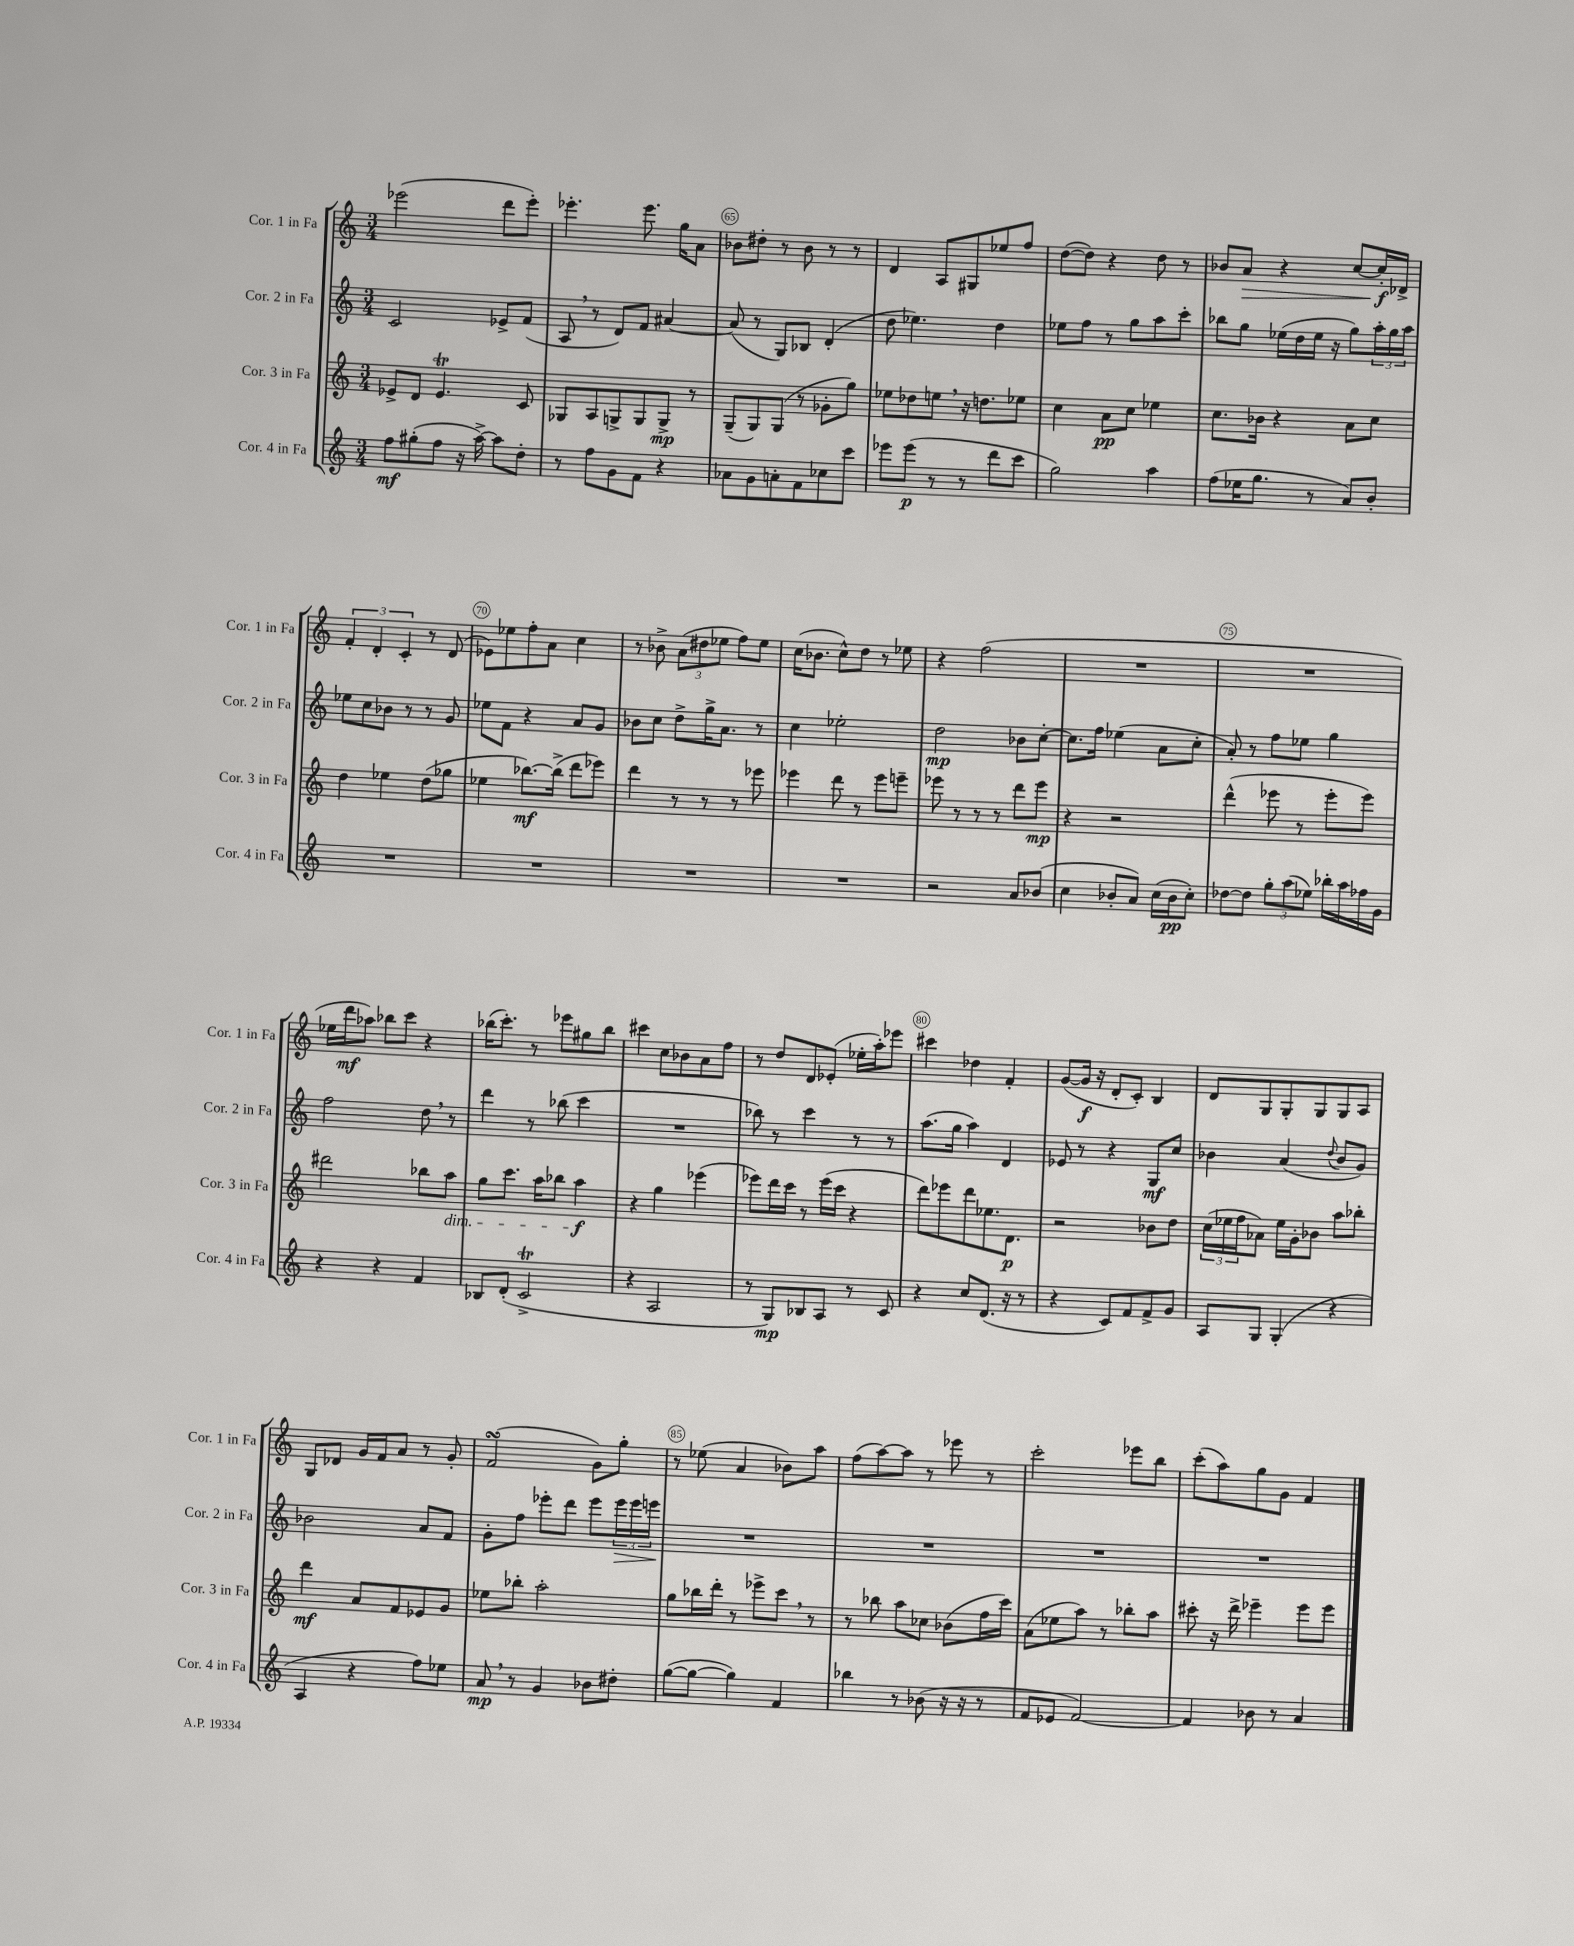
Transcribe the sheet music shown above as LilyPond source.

<<
\new StaffGroup <<
\new Staff = "s0" \with { instrumentName = "Cor. 1 in Fa" shortInstrumentName = "Cor. 1 in Fa" } {
    \clef treble \key c \major \numericTimeSignature \time 3/4
    ees'''2( d'''8 ees'''8-.) |
    ees'''4.-. ees'''8. g''16 a'8 |
    bes'8 dis''8-. r8 bes'8 r8 r8 |
    d'4 a8 gis8 ees''8 f''8 |
    d''8~( d''8) r4 d''8 r8 |
    bes'8 a'8\> r4 c''8~ c''16-.\f\! des'16-> |
    \tuplet 3/2 { f'4-. d'4-. c'4-. } r8 d'8( |
    ees'8) ees''8 f''8-. a'8 c''4 |
    r8 bes'8-> \tuplet 3/2 { a'8( dis''8 ees''8 } f''8) ees''8 |
    c''16( bes'8. c''8-^) d''8 r8 ees''8 |
    r4 f''2( |
    R2. |
    R2. |
    ees''16 d'''16\mf aes''8) bes''8 c'''8 r4 |
    bes''16( c'''8.-.) r8 ees'''8 gis''8 bes''8 |
    cis'''4 c''8 bes'8 a'8 f''8 |
    r8 d''8 d'8 ees'8-.( ees''16-. a''16-.) ees'''8 |
    cis'''4 des''4 f'4-. |
    g'8~( g'16\f r16 d'8-. c'8-.) b4 |
    d'8 g8 g8-. g8 g8 a8 |
    g8 des'8 g'16 f'16 a'8 r8 g'8-. |
    f'2\turn( g'8) g''8-. |
    r8 ees''8( a'4 bes'8) a''8 |
    f''8( a''8~) a''8 r8 ees'''8 r8 |
    c'''2-. ees'''8 b''8 |
    c'''8-.( a''8) g''8 g'8 f'4 \bar "|." |
}
\new Staff = "s1" \with { instrumentName = "Cor. 2 in Fa" shortInstrumentName = "Cor. 2 in Fa" } {
    \clef treble \key c \major \numericTimeSignature \time 3/4
    c'2 ees'8-> f'8( |
    a8 \breathe r8 d'8) f'8 ais'4~ |
    ais'8( r8 g8) bes8 d'4-.( |
    d''8 ees''4.) d''4 |
    ees''8 f''8 r8 g''8 a''8 c'''8-. |
    bes''8 g''8 ees''16( d''16 ees''16 r16 g''8) \tuplet 3/2 { a''16-. g''16 a''16 } |
    ees''8 c''8 bes'8 r8 r8 g'8 |
    ees''8 f'8 r4 a'8 g'8 |
    bes'8 c''8 d''8-> g''16-> a'8. r8 |
    c''4 ees''2-. |
    d''2\mp bes'8 c''8~-. |
    c''8. f''16 ees''4( a'8 c''8-. |
    a'8-.) r8 f''8 ees''8 g''4 |
    f''2 d''8 \breathe r8 |
    d'''4 r8 bes''8( c'''4 |
    R2. |
    bes''8) r8 c'''4 r8 r8 |
    a''8.( g''16 a''4) d'4 |
    ees'8 r8 r4 g8\mf c''8 |
    bes'4 a'4( \appoggiatura { d''8 } bes'8 g'8) |
    bes'2 a'8 f'8 |
    g'8-. f''8 ees'''8-. d'''8 ees'''8 \tuplet 3/2 { ees'''16\> ees'''16 e'''16\! } |
    R2. |
    R2. |
    R2. |
    R2. \bar "|." |
}
\new Staff = "s2" \with { instrumentName = "Cor. 3 in Fa" shortInstrumentName = "Cor. 3 in Fa" } {
    \clef treble \key c \major \numericTimeSignature \time 3/4
    ees'8-> d'8 ees'4.\trill c'8 |
    ges8 a8 g8-> g8 g8->\mp r8 |
    g8--( g8) g8( r8 ges'8-. g''8) |
    ees''8 des''8 e''8 \breathe r16 d''8. ees''8 |
    c''4 a'8\pp c''8 ees''4 |
    c''8. bes'16 r4 a'8 c''8 |
    d''4 ees''4 d''8( ges''8 |
    ees''4 bes''8.~\mf) bes''16->( d'''8 ees'''8) |
    d'''4 r8 r8 r8 ees'''8 |
    ees'''4 d'''8 r8 ees'''8 e'''8-- |
    ees'''8 r8 r8 r8 d'''8 ees'''8\mp |
    r4 r2 |
    d'''4-^( ees'''8 r8 ees'''8-. ees'''8) |
    dis'''2 bes''8 a''8\dim |
    g''8 c'''8. a''16 bes''8 a''4\f\! |
    r4 g''4 ees'''4( |
    ees'''8) d'''16 c'''16 r8 ees'''16( c'''16 r4 |
    d'''8) ees'''8 d'''8 ees''8. d'8.\p |
    r2 bes'8 d''8 |
    \tuplet 3/2 { c''16( ees''16 f''16 } aes'8) ees''16 g'16-. bes'8 a''8 bes''8-. |
    d'''4\mf a'8 f'8 ees'8 g'8 |
    ees''8 bes''8-. a''2-. |
    g''8 bes''16 d'''16-. r8 ees'''8-> c'''8 \breathe r8 |
    r8 bes''8 a''8 ces''8 bes'8( f''16 c'''16) |
    a'8( ees''8 a''8) r8 bes''8-. a''8 |
    cis'''8-. r16 d'''16-> ees'''4-- ees'''8 ees'''8 \bar "|." |
}
\new Staff = "s3" \with { instrumentName = "Cor. 4 in Fa" shortInstrumentName = "Cor. 4 in Fa" } {
    \clef treble \key c \major \numericTimeSignature \time 3/4
    f''8\mf gis''8-.( f''8 r16 a''16~->) a''8 d''8-. |
    r8 f''8 g'8 f'8 r4 |
    aes'8 g'8 a'8-. f'8 ces''8 c'''8 |
    ees'''8 ees'''8\p( r8 r8 d'''8 c'''8 |
    g''2) a''4 |
    f''8( ees''16 g''8. r8 a'8) b'8-. |
    R2. |
    R2. |
    R2. |
    R2. |
    r2 a'8 bes'8( |
    c''4 bes'8-. a'8) c''16( bes'16\pp c''8-.) |
    des''8~ des''8 \tuplet 3/2 { g''8-. a''8( ees''8) } bes''16-. a''16 fes''16 g'16 |
    r4 r4 f'4 |
    bes8 d'8-.( c'2->\trill |
    r4 a2 |
    r8 g8\mp) bes8 a8 r8 c'8 |
    r4 c''8 d'8.( r16 r8 |
    r4 c'8) f'8 f'8-> g'8 |
    a8 g8 g4-.( r4 |
    a4 r4 f''8) ees''8 |
    a'8\mp \breathe r8 g'4 bes'8 dis''8-. |
    g''8~( g''8~ g''4) f'4 |
    bes''4 r8 bes'8( r16 r16 r8 |
    f'8 ees'8 f'2~) |
    f'4 bes'8 r8 a'4 \bar "|." |
}
>>
>>
\layout { \context { \Score currentBarNumber = #63 \override BarNumber.break-visibility = ##(#f #t #t) barNumberVisibility = #(every-nth-bar-number-visible 5) \override BarNumber.stencil = #(make-stencil-circler 0.1 0.3 ly:text-interface::print) } }
